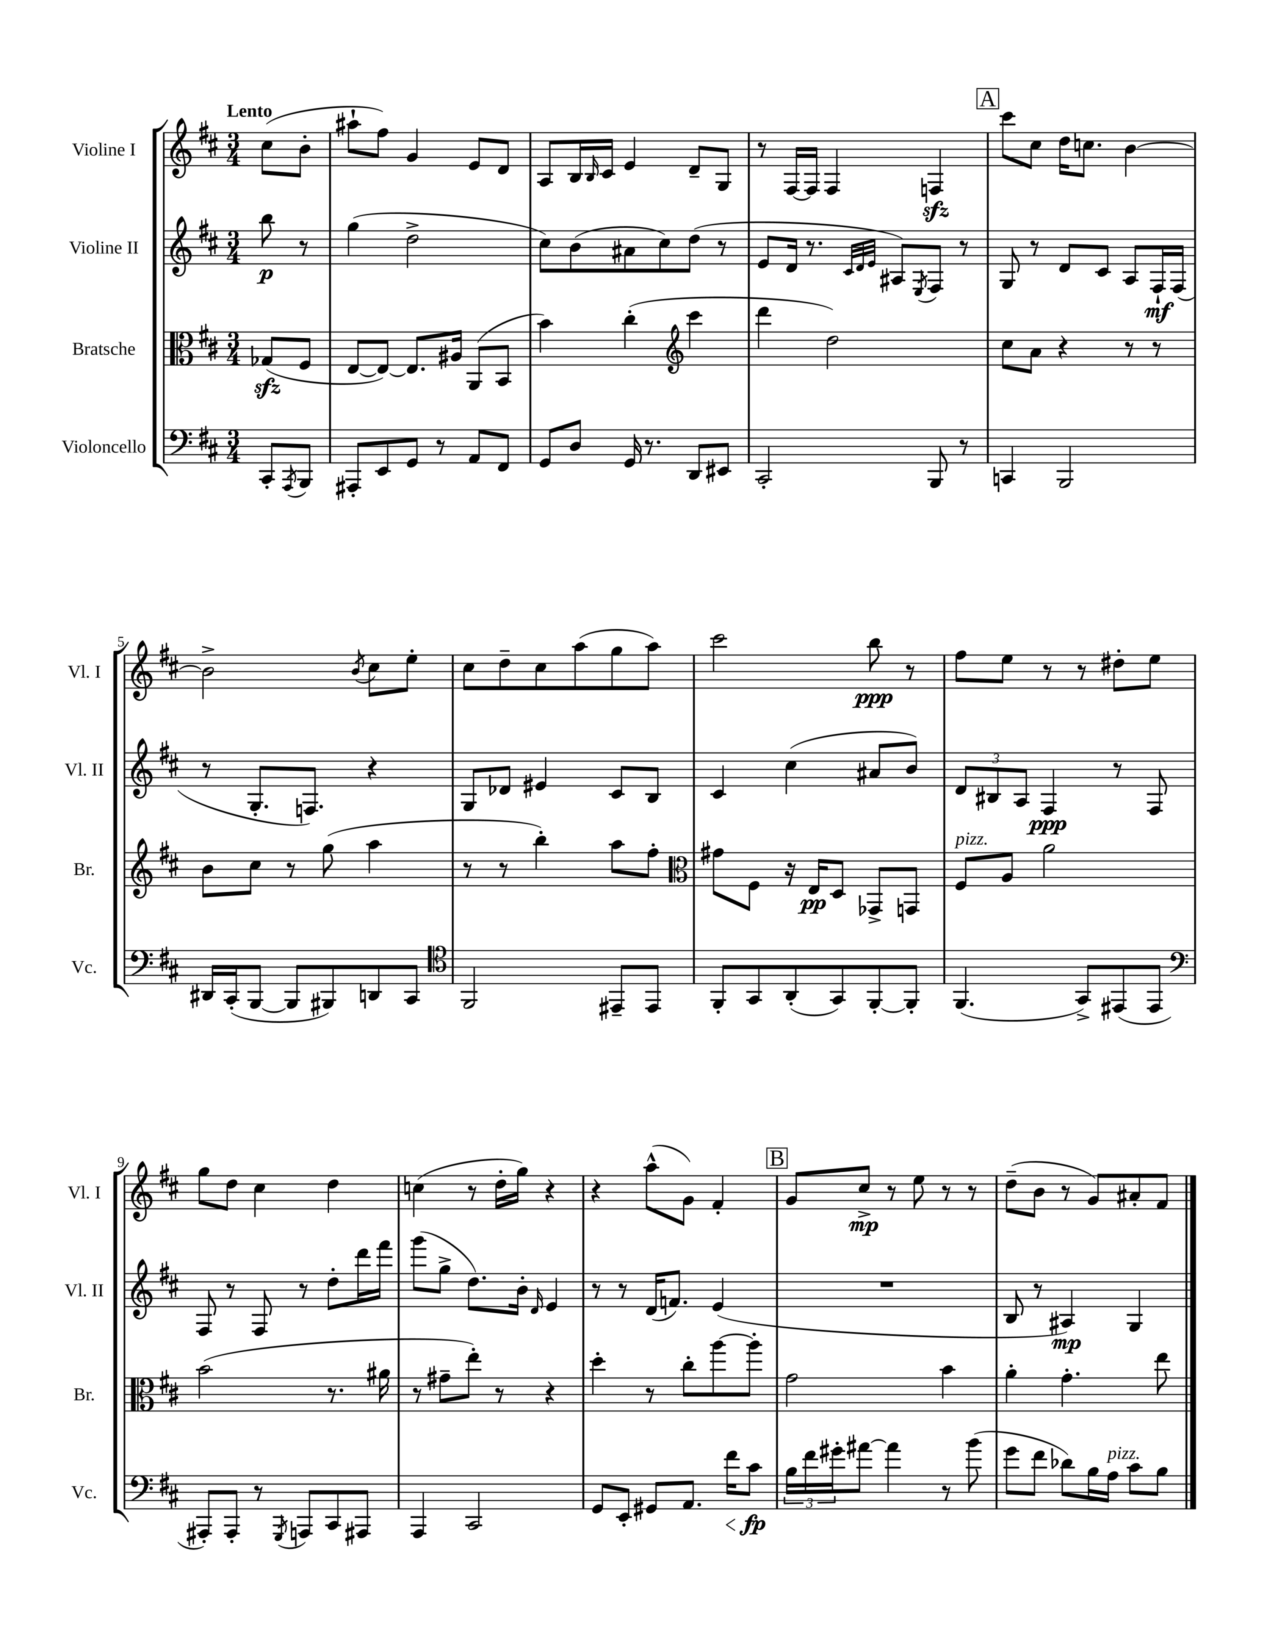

**kern	**kern	**kern	**kern
*staff4	*staff3	*staff2	*staff1
*clefF4	*clefC3	*clefG2	*clefG2
*k[f#c#]	*k[f#c#]	*k[f#c#]	*k[f#c#]
*M3/4	*M3/4	*M3/4	*M3/4
8CC#'	(8G-	8bb	(8cc#
8qAAA	.	.	.
8BBB	8F#	8r	8b'
=	=	=	=
8AAA#'	[8E	(4gg	8aa#`
8EE	8E_)	.	8ff#)
8GG	8.E]	2dd^	4g
8r	.	.	.
.	16A#	.	.
8AA	(8AA	.	8e
8FF#	8BB	.	8d
=	=	=	=
8GG	4b)	8cc#)	8A
8D	.	(8b	16B
.	.	.	16qqB
.	.	.	16c#
16GG	(4cc#'	8a#	4e
8.r	.	.	.
.	.	8cc#)	.
*	*clefG2	*	*
8DD	4ccc#	(8dd	8d~
8EE#	.	8r	8G
=	=	=	=
2CC#'	4ddd	8e	8r
.	.	16d	[16F#
.	.	8.r	16F#]
.	2dd)	.	4F#
.	.	32qqc#	.
.	.	32qqd	.
.	.	32qqe	.
.	.	8A#)	.
.	.	8qE	.
8BBB	.	8F#	4F
8r	.	8r	.
=	=	=	=
4CC	8cc#	8G	8ccc#
.	8a	8r	8cc#
2BBB	4r	8d	16dd
.	.	.	8.cc
.	.	8c#	.
.	8r	8A	[4b
.	8r	16F#`	.
.	.	(16F#	.
=	=	=	=
16DD#	8b	8r	2b^]
(16CC#'	.	.	.
[8BBB	8cc#	8.G'	.
8BBB]	8r	.	.
.	.	8.F)	.
8BBB#)	(8gg	.	.
.	.	.	8qb
8DD	4aa	4r	8cc#
8CC#	.	.	8ee'
=	=	=	=
*clefC4	*	*	*
2FF#	8r	8G	8cc#
.	8r	8d-	8dd~
.	4bb')	4e#	8cc#
.	.	.	(8aa
8EE#~	8aa	8c#	8gg
8EE#	8ff#'	8B	8aa)
=	=	=	=
*	*clefC3	*	*
8FF#'	8g#	4c#	2ccc#
8GG	8F#	.	.
(8AA'	16r	(4cc#	.
.	16E	.	.
8GG)	8D	.	.
[8FF#'	8GG-^	8a#	8bb
8FF#']	8GG	8b)	8r
=	=	=	=
(4.FF#	8F#	12d	8ff#
.	.	12B#	.
.	8A	.	8ee
.	.	12A	.
.	2a	4F#	8r
8GG^)	.	.	8r
(8EE#	.	8r	8dd#'
8EE#	.	8F#	8ee
=	=	=	=
*clefF4	*	*	*
8AAA#')	(2b	8F#	8gg
8AAA#'	.	8r	8dd
8r	.	8F#	4cc#
8qGGG	.	.	.
8AAA	.	8r	.
8CC#	8.r	8dd'	4dd
8AAA#	.	16ddd	.
.	16a#	16fff#	.
=	=	=	=
4AAA	8r	(8ggg	(4cc
.	8g#~	8gg^	.
2CC#	8ee')	8.dd)	8r
.	8r	.	16dd'
.	.	16b'	16gg)
.	.	16qqd	.
.	4r	4e	4r
=	=	=	=
8GG	4dd'	8r	4r
8EE'	.	8r	.
8GG#	8r	(16d	(8aa^^
.	.	8.f)	.
8.AA	8cc#'	.	8g)
.	[8aa	(4e	4f#'
16f#	.	.	.
8c#	8aa']	.	.
=	=	=	=
24B	2g	2.r	8g
24f#	.	.	.
24g#'	.	.	.
[8a#	.	.	8cc#^
4a#]	.	.	8r
.	.	.	8ee
8r	4b	.	8r
(8b	.	.	8r
=	=	=	=
8g	4a'	8B	(8dd~
8f#	.	8r	8b
8d-)	4.g'	4A#)	8r
16B	.	.	8g)
16A	.	.	.
8c#	.	4G	8a#'
8B	8ee	.	8f#
==	==	==	==
*-	*-	*-	*-
